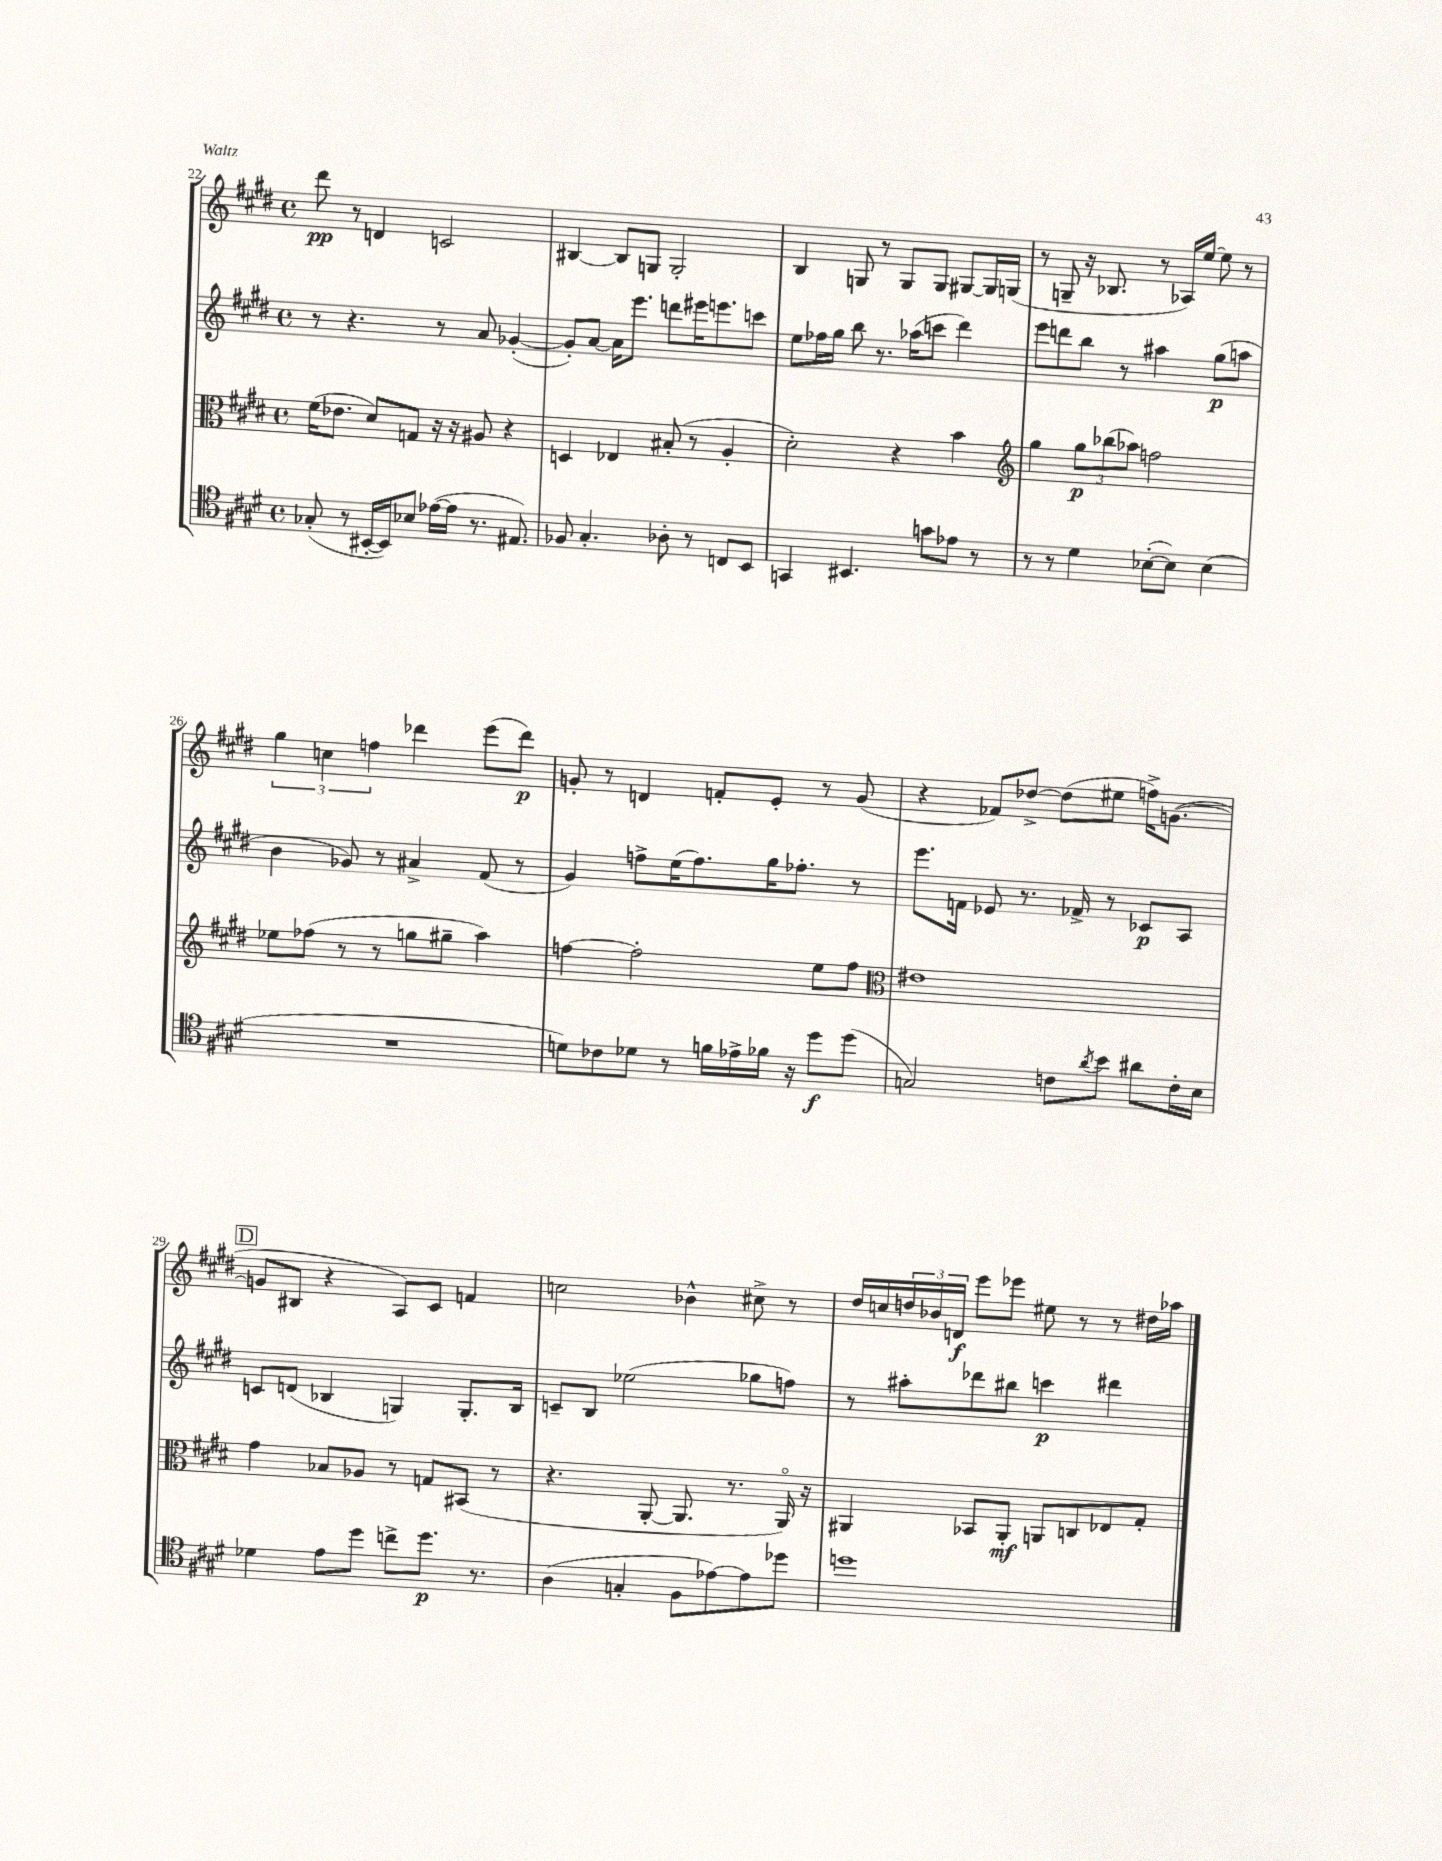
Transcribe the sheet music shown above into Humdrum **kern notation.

**kern	**dynam	**kern	**dynam	**kern	**dynam	**kern	**dynam
*part4	*part4	*part3	*part3	*part2	*part2	*part1	*part1
*staff4	*staff4	*staff3	*staff3	*staff2	*staff2	*staff1	*staff1
*clefC4	*	*clefC3	*	*clefG2	*	*clefG2	*
*k[f#c#g#d#]	*	*k[f#c#g#d#]	*	*k[f#c#g#d#]	*	*k[f#c#g#d#]	*
*M4/4	*	*M4/4	*	*M4/4	*	*M4/4	*
*met(c)	*	*met(c)	*	*met(c)	*	*met(c)	*
=22	=22	=22	=22	=22	=22	=22	=22
(8G-X'/	.	(16f#\KL	.	8r	.	8ddd#\	pp
.	.	8.e-X\J	.	.	.	.	.
8r	.	.	.	4.r	.	8r	.
[16BB#X'/LL	.	8d#/L)	.	.	.	4dn/	.
16BB#/J])	.	.	.	.	.	.	.
8B-X/J	.	8Gn/J	.	.	.	.	.
([16e-X\LL	.	16r	.	8r	.	2cn/	.
16e-\JJ]	.	16r	.	.	.	.	.
8.r	.	8A#X/	.	8a/	.	.	.
.	.	4r	.	([4g-X'/	.	.	.
8.E#X/)	.	.	.	.	.	.	.
=23	=23	=23	=23	=23	=23	=23	=23
8F-X/	.	4Dn/	.	8g-'/L])	.	[4B#X/	.
4.G#'/	.	.	.	[8a/J	.	.	.
.	.	4E-X/	.	16a\KL]	.	8B#/L]	.
.	.	.	.	8.eee\J	.	.	.
.	.	.	.	.	.	8Gn/J	.
8A-X'\	.	(8B#X'/	.	8dddn\L	.	2G'/	.
8r	.	8r	.	16eee#X\K	.	.	.
.	.	.	.	8.eeen\	.	.	.
8Cn/L	.	4A'/	.	.	.	.	.
8BB/J	.	.	.	8cccn\J	.	.	.
=24	=24	=24	=24	=24	=24	=24	=24
4GGn/	.	2d#'\)	.	8ee\L	.	4B/	.
.	.	.	.	16ff-X\L	.	.	.
.	.	.	.	16gg#\JJ	.	.	.
4.BB#X/	.	.	.	8bb\	.	8Gn/	.
.	.	.	.	8.r	.	8r	.
.	.	4r	.	.	.	8G/L	.
.	.	.	.	(16aa-X\KL	.	.	.
8gn\L	.	.	.	8cccn\J	.	8G/J	.
8e-X\J	.	4b\	.	4ddd#\)	.	[8G#X/L	.
8r	.	.	.	.	.	16G#/L]	.
.	.	.	.	.	.	(16Gn/JJ	.
=25	=25	=25	=25	=25	=25	=25	=25
*	*	*clefG2	*	*	*	*	*
8r	.	4gg#\	.	8eee\L	.	8r	.
8r	.	.	.	8dddn\	.	8Gn~/	.
4d#\	.	12gg#\L	p	8bb\J	.	16r	.
.	.	.	.	.	.	8.B-X/	.
.	.	(12bb-X\	.	.	.	.	.
.	.	.	.	8r	.	.	.
.	.	12aa-X\J)	.	.	.	.	.
([8B-X'\L	.	2ffn\	.	4aa#X\	.	8r	.
8B-\J])	.	.	.	.	.	16A-X/LL)	.
.	.	.	.	.	.	[16ee/JJ	.
(4B-\	.	.	.	(8gg#\L	p	8ee\]	.
.	.	.	.	8aan\J	.	8r	.
!!LO:LB:g=z
=26	=26	=26	=26	=26	=26	=26	=26
1r	.	8ee-X\L	.	4b\	.	6gg#\	.
.	.	(8ff-X\J	.	.	.	.	.
.	.	.	.	.	.	6ccn\	.
.	.	8r	.	8g-X/)	.	.	.
.	.	.	.	.	.	6ffn\	.
.	.	8r	.	8r	.	.	.
.	.	8ggn\L	.	4a#X^/	.	4ddd-X\	.
.	.	8gg#X~\J	.	.	.	.	.
.	.	4aa\)	.	(8f#/	.	(8eee\L	.
.	.	.	.	8r	.	8ddd-\J)	p
=27	=27	=27	=27	=27	=27	=27	=27
8dn\L)	.	[4ffn\	.	4g#/)	.	8gn'/	.
8c-X\	.	.	.	.	.	8r	.
8d-X\J	.	2ff'\]	.	8ffn^\L	.	4dn/	.
8r	.	.	.	(16ee\K	.	.	.
.	.	.	.	8.ff\)	.	.	.
16fn\LL	.	.	.	.	.	8fn'/L	.
16e-X^\	.	.	.	.	.	.	.
16f-X\JJ	.	.	.	16gg#\K	.	8e'/J	.
16r	.	.	.	8.ff-X'\J	.	.	.
8dd#\L	f	8ee\L	.	.	.	8r	.
(8dd#\J	.	8ff\J	.	8r	.	(8g/	.
=28	=28	=28	=28	=28	=28	=28	=28
*	*	*clefC3	*	*	*	*	*
2Gn/)	.	1e#X	.	8.eee\L	.	4r	.
.	.	.	.	16fn\Jk	.	.	.
.	.	.	.	8e-X/	.	8f-X/L)	.
.	.	.	.	8.r	.	[8dd-X^/J	.
8cn\L	.	.	.	.	.	(8dd-\L]	.
.	.	.	.	16f-X^/	.	.	.
8qa/	.	.	.	.	.	.	.
8b\J	.	.	.	8r	.	8ee#X\J	.
8a#X\L	.	.	.	8c-X/L	p	16ffn^\KL)	.
.	.	.	.	.	.	([8.gn\J	.
16c'\L	.	.	.	8A/J	.	.	.
16B\JJ	.	.	.	.	.	.	.
!!LO:LB:g=z
!!LO:REH:place=s1:t=D
=29	=29	=29	=29	=29	=29	=29	=29
4d-X\	.	4g#\	.	8cn/L	.	8gn/L]	.
.	.	.	.	(8dn/J	.	8B#X/J	.
8e\L	.	8B-X/L	.	4B-X/	.	4r	.
8dd#\J	.	8A-X/J	.	.	.	.	.
8ccn^\L	.	8r	.	4Gn/)	.	8A/L)	.
8.dd#\J	p	8Gn/L	.	.	.	8c#/J	.
.	.	(8BB#X/J	.	8.G'/L	.	4fn/	.
8.r	.	.	.	.	.	.	.
.	.	8r	.	.	.	.	.
.	.	.	.	16B-/Jk	.	.	.
=30	=30	=30	=30	=30	=30	=30	=30
(4A\	.	4.r	.	8cn~/L	.	2ccn\	.
.	.	.	.	8B/J	.	.	.
4Gn'/	.	.	.	(2ee-X\	.	.	.
.	.	[8AA'/	.	.	.	.	.
8F#\L	.	8.AA/]	.	.	.	4b-X^^\	.
[8e-X\)	.	.	.	.	.	.	.
.	.	8.r	.	.	.	.	.
8e-\]	.	.	.	8gg-X\L	.	8cc#X^\	.
8dd-X\J	.	16AA/)	.	8ffn\J)	.	8r	.
.	.	16r	.	.	.	.	.
=31	=31	=31	=31	=31	=31	=31	=31
1ddn	.	4AA#X/	.	8r	.	16dd#/LL	.
.	.	.	.	.	.	16ccn/	.
.	.	.	.	8aa#X'\L	.	24ddn/	.
.	.	.	.	.	.	24b-X/	.
.	.	.	.	.	.	24dn/JJ	f
.	.	8BB-X/L	.	8ddd-X\	.	8eee\L	.
.	.	8AA#'/J	mf	8bb#X\J	.	8eee-X\J	.
.	.	8AAn/L	.	4cccn\	p	8ee#X\	.
.	.	8Cn/	.	.	.	8r	.
.	.	8E-X/	.	4ddd#X\	.	8r	.
.	.	8G#'/J	.	.	.	16dd#X\LL	.
.	.	.	.	.	.	16aa-X\JJ	.
==	==	==	==	==	==	==	==
*-	*-	*-	*-	*-	*-	*-	*-
